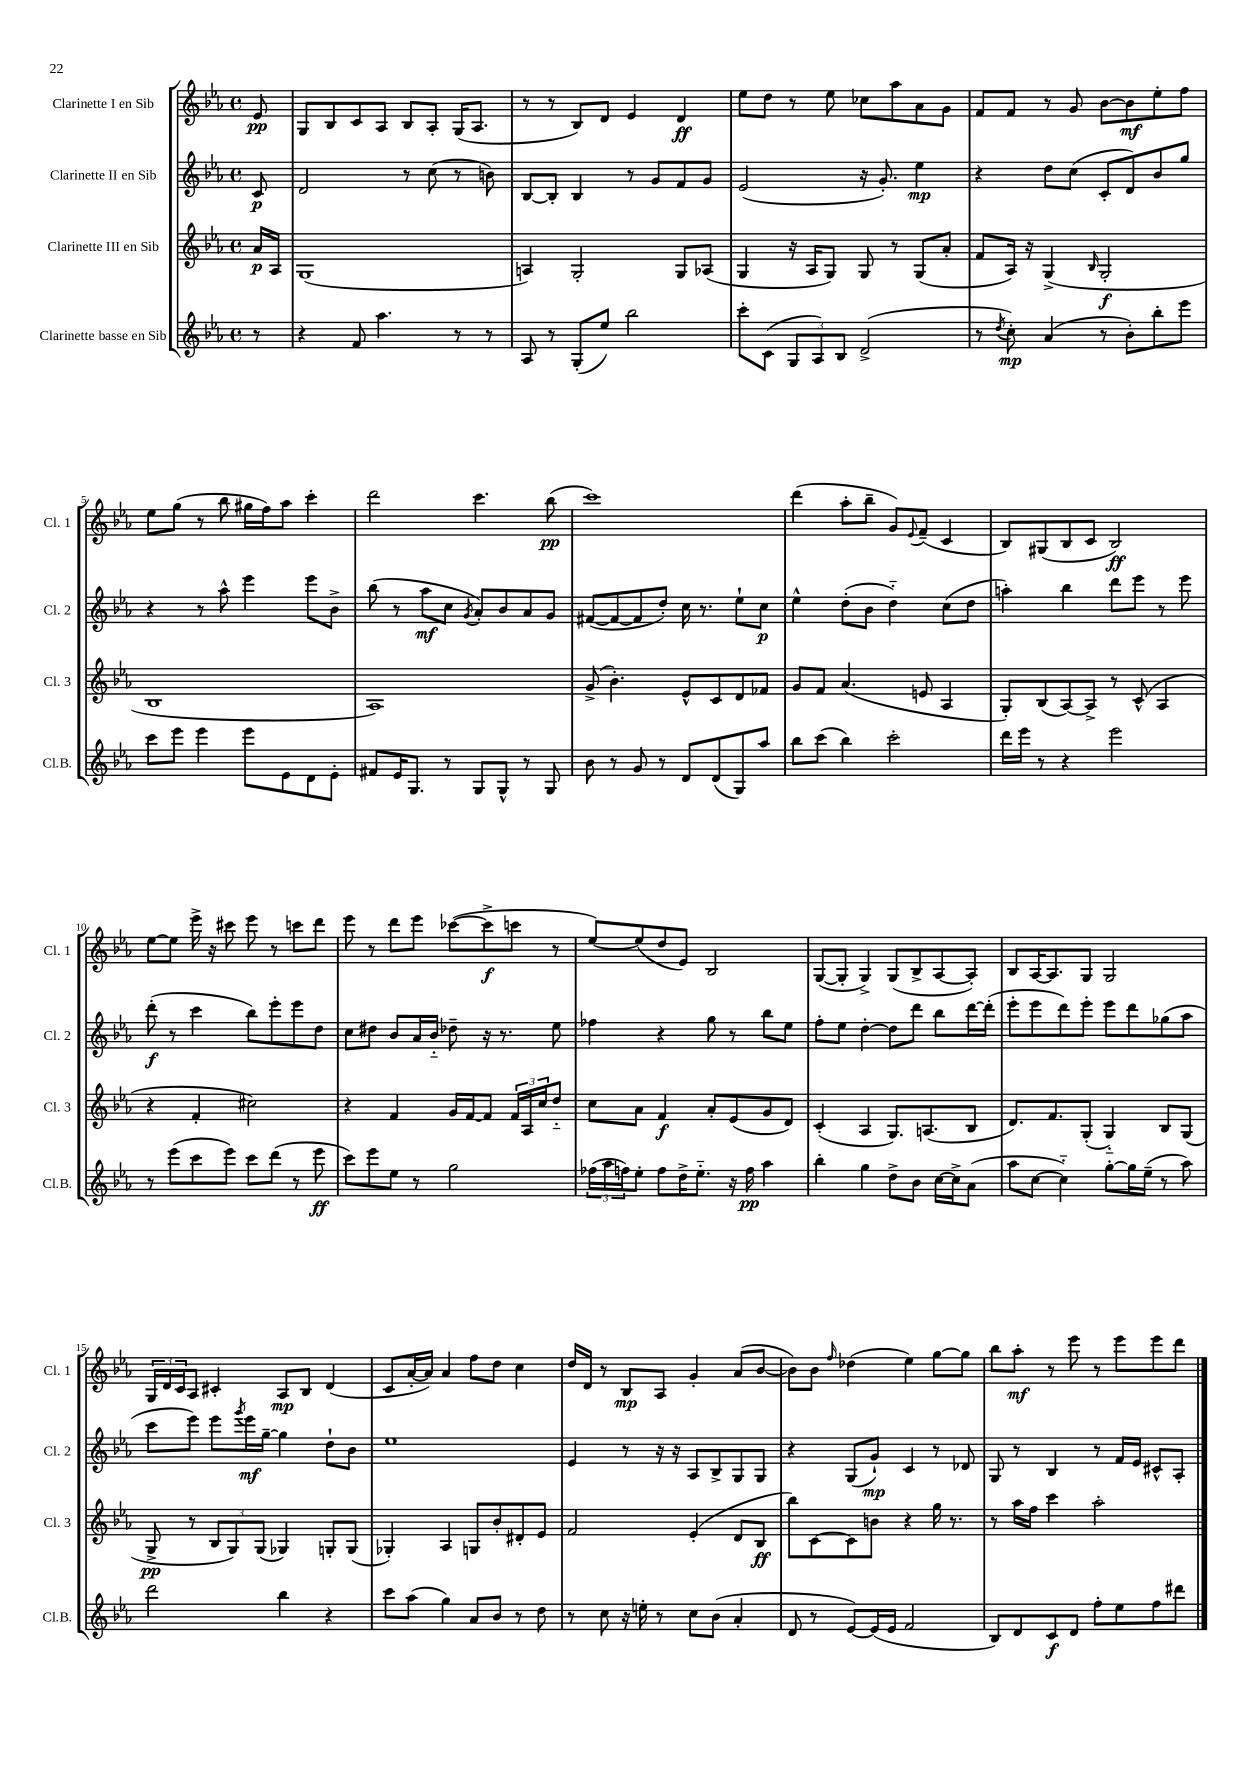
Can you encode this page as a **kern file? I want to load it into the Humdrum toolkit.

**kern	**kern	**kern	**kern
*staff4	*staff3	*staff2	*staff1
*clefG2	*clefG2	*clefG2	*clefG2
*k[b-e-a-]	*k[b-e-a-]	*k[b-e-a-]	*k[b-e-a-]
*M4/4	*M4/4	*M4/4	*M4/4
*met(c)	*met(c)	*met(c)	*met(c)
8r	16a-	8c	8e-
.	16A-	.	.
=	=	=	=
4r	(1G	2d	8G
.	.	.	8B-
8f	.	.	8c
4.aa-	.	.	8A-
.	.	8r	8B-
.	.	(8cc	8A-'
8r	.	8r	(16G
.	.	.	8.A-
8r	.	8b)	.
=	=	=	=
8A-	4A)	[8B-	8r
8r	.	8B-']	8r
(8G'	2G'	4B-	8B-)
8ee-)	.	.	8d
2bb-	.	8r	4e-
.	.	8g	.
.	8G	8f	4d
.	(8A-	8g	.
=	=	=	=
8ccc'	4G	(2e-	8ee-
(8c	.	.	8dd
12G	16r	.	8r
.	16A-	.	.
12A-)	.	.	.
.	8G)	.	8ee-
12B-	.	.	.
(2d^	8G	16r	8cc-
.	.	8.g')	.
.	8r	.	8aa-
.	(8G	4ee-	8a-
.	8a-'	.	8g
=	=	=	=
8r	8f	4r	8f
8qdd	.	.	.
8cc')	16A-)	.	8f
.	16r	.	.
(4a-	(4G^	8dd	8r
.	.	(8cc	8g
.	16qqB-	.	.
8r	2G'	8c'	[8b-
8b-')	.	8d)	8b-]
8bb-'	.	8b-	8ee-'
8eee-	.	8gg	8ff
=	=	=	=
8ccc	1B-	4r	8ee-
8eee-	.	.	(8gg
4eee-	.	8r	8r
.	.	8aa-^^	8bb-
8eee-	.	4eee-	16gg#
.	.	.	16ff)
8e-	.	.	8aa-
8d	.	8eee-	4ccc'
8e-'	.	8b-^	.
=	=	=	=
8f#	1A-)	(8bb-	2ddd
16e-	.	8r	.
8.G	.	.	.
.	.	8aa-	.
8r	.	8cc	.
.	.	8qg	.
8G	.	8a-')	4.ccc
8G^^	.	8b-	.
8r	.	8a-	.
8G	.	8g	(8bb-
=	=	=	=
8b-	(8g^	([8f#	1ccc)
8r	4.b-')	8f#_	.
8g	.	8f#]	.
8r	.	8dd')	.
8d	8e-^^	16cc	.
.	.	8.r	.
(8d	8c	.	.
8G)	8d	8ee-`	.
8aa-	8f-	8cc	.
=	=	=	=
8bb-	8g	4ee-^^	(4ddd
(8ccc	8f	.	.
4bb-)	(4.a-	(8dd'	8aa-'
.	.	8b-	8bb-~
2ccc'	.	4dd'~)	8g)
.	.	.	8qqe-
.	8e	.	(8f~
.	4A-	(8cc	4c
.	.	8dd	.
=	=	=	=
16ddd	8G')	4aa')	8B-)
16eee-	.	.	.
8r	(8B-	.	(8G#
4r	[8A-)	4bb-	8B-
.	8A-^]	.	8c
2eee-	8r	8ddd	2B-)
.	(8c^^	8eee-	.
.	4A-	8r	.
.	.	8eee-	.
=	=	=	=
8r	4r	(8ddd'	[8ee-
(8eee-	.	8r	8ee-]
8ccc	4f'	4ccc	16eee-^
.	.	.	16r
8eee-)	.	.	8ccc#
8ccc	2cc#)	8bb-)	8eee-
(8ddd	.	8eee-'	8r
8r	.	8eee-	8ccc
8eee-	.	8dd	8ddd
=	=	=	=
8ccc)	4r	8cc	8eee-
8eee-	.	8dd#	8r
8ee-	4f	8b-	8ddd
8r	.	16a-	8eee-
.	.	16b-'~	.
2gg	16g	8dd-~	([8ccc-
.	[16f	.	.
.	8f]	16r	8ccc-^]
.	.	8.r	.
.	24f	.	8ccc
.	24A-	.	.
.	24cc	.	.
.	8dd'~	8ee-	8r
=	=	=	=
(24ff-	8cc	4ff-	[8ee-)
24aa-	.	.	.
24ff)	.	.	.
8ee-'	8a-	.	(8ee-]
8ff	4f	4r	8dd
16dd^	.	.	8e-)
8.ee-'~	.	.	.
.	8a-'	8gg	2B-
16r	(8e-	8r	.
16ff	.	.	.
4aa-	8g	8bb-	.
.	8d)	8ee-	.
=	=	=	=
4bb-'	(4c'	8ff'	([8G
.	.	8ee-	8G']
4gg	4A-	[4dd'	4G^)
8dd^	8.G)	8dd]	(8G
8b-	.	8ddd	8B-^
.	(8.A	.	.
[16cc	.	8bb-	[8A-
16cc^]	.	.	.
(8a-	8B-	[16ddd	8A-'])
.	.	(16ddd']	.
=	=	=	=
8aa-	8.d)	8eee-'	8B-
[8cc	.	8eee-	[16A-
.	8.f	.	8.A-]
4cc'~])	.	8ddd)	.
.	(8G'	8eee-'	8G
[8gg'	4G'~)	8eee-	2G
16gg]	.	8ddd	.
(16ee-~	.	.	.
8r	8B-	(8gg-	.
8aa-)	(8G	8aa-	.
=	=	=	=
2ddd	8G^	8ccc	24G
.	.	.	24d
.	.	.	24c
.	8r	8eee-)	8A-
.	12B-	8eee-	4c#'
.	12G)	.	.
.	.	8qggg	.
.	.	16eee-	.
.	(12G	.	.
.	.	[16gg~	.
4bb-	4G-)	4gg]	8A-
.	.	.	8B-
4r	8G'	8dd`	(4d
.	(8G	8b-	.
=	=	=	=
8ccc	4G-')	1ee-	8c
(8aa-	.	.	[16a-'
.	.	.	16a-])
4gg)	4A-	.	4a-
8a-	8G	.	8ff
8b-	8b-'	.	8dd
8r	8d#'	.	4cc
8dd	8e-	.	.
=	=	=	=
8r	2f	4e-	16dd
.	.	.	16d
8cc	.	.	8r
16r	.	8r	8B-
16ee'	.	.	.
8r	.	16r	8A-
.	.	16r	.
8cc	(4e-'	8A-	4g'
(8b-	.	8B-^	.
4a-'	8d	8G	(8a-
.	8B-	8G	[8b-
=	=	=	=
8d	8bb-)	4r	8b-])
8r	[8c	.	8b-
.	.	.	16qqff
[8e-)	8c]	(8G	(4dd-
(16e-]	8b	8g`)	.
16e-	.	.	.
2f	4r	4c	4ee-)
.	16gg	8r	[8gg
.	8.r	.	.
.	.	8d-	8gg]
=	=	=	=
8B-)	8r	8G	8bb-
8d	16aa-	8r	8aa-'
.	16ff	.	.
8c	4ccc	4B-	8r
8d	.	.	8eee-
8ff'	2aa-'	8r	8r
8ee-	.	16f	8eee-
.	.	16e-	.
8ff	.	8c#^^	8eee-
8ddd#	.	8A-'	8ddd
==	==	==	==
*-	*-	*-	*-
